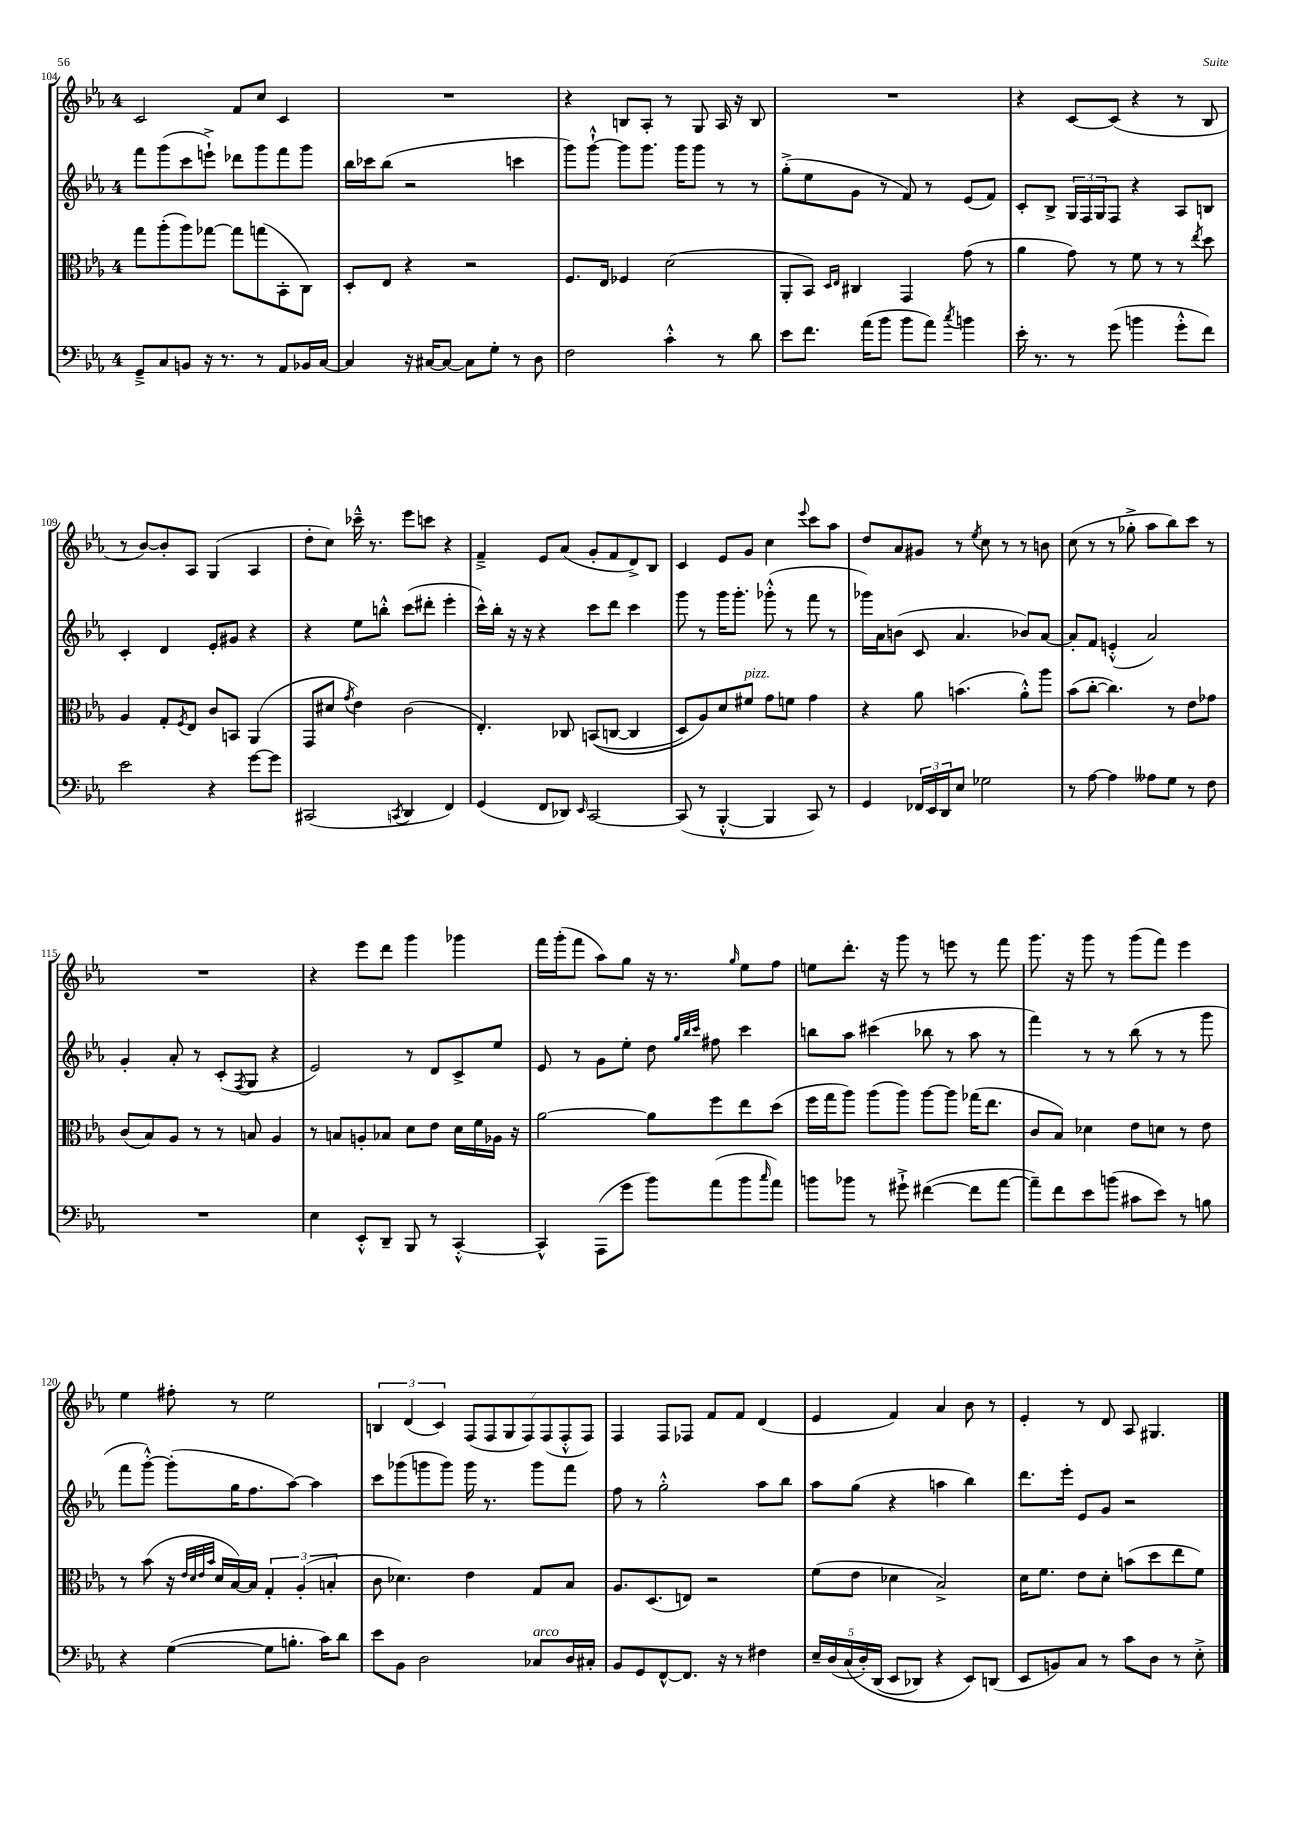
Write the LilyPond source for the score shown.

<<
\new StaffGroup <<
\new Staff = "s0" {
    \clef treble \key ees \major \once \override Staff.TimeSignature.style = #'single-digit \time 4/4
    c'2 f'8 c''8 c'4 |
    R1 |
    r4 b8 aes8-. r8 g8 aes16 r16 b8 |
    R1 |
    r4 c'8~ c'8( r4 r8 bes8 |
    r8 bes'8~) bes'8-. aes8 g4( aes4 |
    d''8-. c''8) ces'''16---^ r8. ees'''8 c'''8 r4 |
    f'4---> ees'8 aes'8( g'8-. f'8 d'8->) bes8 |
    c'4 ees'8 g'8 c''4 \appoggiatura { ees'''8 } c'''8 aes''8 |
    d''8 aes'8 gis'8 r8 \acciaccatura { ees''8 } c''8 r8 r8 b'8 |
    c''8( r8 r8 ges''8-.-> aes''8 bes''8) c'''8 r8 |
    R1 |
    r4 ees'''8 d'''8 g'''4 ges'''4 |
    f'''16 g'''16-.( f'''8 aes''8) g''8 r16 r8. \grace { g''16 } ees''8 f''8 |
    e''8 d'''8.-. r16 g'''8 r8 e'''8 r8 f'''8 |
    g'''8. r16 g'''8 r8 g'''8( f'''8) ees'''4 |
    ees''4 fis''8-. r8 ees''2 |
    \tuplet 3/2 { b4 d'4( c'4) } \tuplet 7/4 { f8( f8 g8 f8) f8( f8-.-^ f8) } |
    f4 f8 fes8 f'8 f'8 d'4( |
    ees'4 f'4) aes'4 bes'8 r8 |
    ees'4-. r8 d'8 aes8 gis4. \bar "|." |
}
\new Staff = "s1" {
    \clef treble \key ees \major \once \override Staff.TimeSignature.style = #'single-digit \time 4/4
    f'''8 g'''8( c'''8 e'''8-!->) des'''8 g'''8 f'''8 g'''8 |
    bes''16 ces'''16 bes''8( r2 c'''4 |
    g'''8) g'''8~-!-^ g'''8 g'''8. g'''16 g'''8 r8 r8 |
    g''8-.->( ees''8 g'8 r8 f'8) r8 ees'8( f'8) |
    c'8-. bes8-> \tuplet 3/2 { g16 f16 g16 } f8 r4 aes8 b8 |
    c'4-. d'4 ees'8-. gis'8 r4 |
    r4 ees''8 b''8-.-^ c'''8( dis'''8-. ees'''4-. |
    c'''16-^) bes''16-. r16 r16 r4 c'''8 d'''8 c'''4 |
    g'''8 r8 g'''16 g'''8.-. ges'''8-.-^( r8 f'''8 r8 |
    ges'''16) aes'16 b'8( c'8 aes'4. bes'8) aes'8~ |
    aes'8-. f'8 e'4-.-^( aes'2) |
    g'4-. aes'8-. r8 c'8-.( \acciaccatura { f8 } g8 r4 |
    ees'2) r8 d'8 c'8-> ees''8 |
    ees'8 r8 g'8 ees''8-. d''8 \grace { g''32 bes''32 c'''32 } fis''8 c'''4 |
    b''8 aes''8 cis'''4( bes''8 r8 aes''8 r8 |
    f'''4) r8 r8 bes''8( r8 r8 g'''8 |
    f'''8 g'''8~-.-^) g'''8-.( g''16 f''8. aes''8~) aes''4 |
    c'''8 ges'''8( g'''8 g'''8) g'''16 r8. g'''8 f'''8 |
    f''8 r8 g''2-.-^ aes''8 bes''8 |
    aes''8 g''8( r4 a''4 bes''4) |
    d'''8. ees'''16-. ees'8 g'8 r2 \bar "|." |
}
\new Staff = "s2" {
    \clef alto \key ees \major \once \override Staff.TimeSignature.style = #'single-digit \time 4/4
    g''8 aes''8-.( aes''8) ges''8~ ges''8 g''8( bes,8-. c8) |
    d8-. ees8 r4 r2 |
    f8. ees16 fes4 d'2( |
    aes,8-. bes,8) \grace { d16 ees16 } cis4 g,4 g'8( r8 |
    aes'4 g'8) r8 f'8 r8 r8 \acciaccatura { ees''8 } d''8 |
    aes4 g8-. \acciaccatura { f8 } ees8 c'8 b,8 aes,4( |
    g,8 dis'8 \acciaccatura { g'8 } ees'4) c'2( |
    ees4.-.) ces8 b,8(\( c8~ c4 |
    d8) aes8\) d'8 fis'8^\markup { \italic "pizz." } g'8 f'8 g'4 |
    r4 aes'8 b'4.( aes'8-.-^) aes''8 |
    bes'8( c''8~-. c''4.) r8 ees'8 ges'8 |
    c'8( bes8) aes8 r8 r8 b8 aes4 |
    r8 b8 a8-. bes8 d'8 ees'8 d'16 f'16 aes16 r16 |
    aes'2~ aes'8 f''8 ees''8 d''8( |
    f''16 g''16 aes''8) aes''8( aes''8) aes''8~ aes''8 ges''16( ees''8. |
    c'8 bes8) des'4 ees'8 d'8 r8 ees'8 |
    r8 bes'8( r16 \grace { ees'32 d'32 ees'32 bes'32 } d'16 bes16~) bes16 \tuplet 3/2 { g4-. aes4-.( b4-. } |
    c'8 des'4.) ees'4 g8 bes8 |
    aes8. d8.( e8) r2 |
    f'8( ees'8 des'4 bes2->) |
    d'16 f'8. ees'8 d'8-. b'8( d''8 ees''8 f'8) \bar "|." |
}
\new Staff = "s3" {
    \clef bass \key ees \major \once \override Staff.TimeSignature.style = #'single-digit \time 4/4
    g,8---> c8 b,8 r16 r8. r8 aes,8 bes,16 c16~ |
    c4 r16 cis16~ cis8~ cis8 g8-. r8 d8 |
    f2 c'4-.-^ r8 d'8 |
    ees'8 f'8. aes'16( bes'8 bes'8 aes'8) \acciaccatura { c''8 } b'4 |
    ees'16-. r8. r8 g'8( b'4 g'8-.-^ f'8) |
    ees'2 r4 g'8~ g'8 |
    cis,2( \acciaccatura { c,8 } d,4 f,4) |
    g,4( f,8 des,8) \grace { ees,16 } c,2~ |
    c,8( r8 bes,,4~-.-^ bes,,4 c,8) r8 |
    g,4 \tuplet 3/2 { fes,16 ees,16 d,16 } ees8 ges2 |
    r8 aes8~ aes4 aeses8 g8 r8 f8 |
    R1 |
    ees4 ees,8-.-^ d,8-- bes,,8 r8 c,4~-.-^ |
    c,4-^ aes,,8( g'8 bes'8) aes'8( bes'8 \grace { c''16 } aes'8) |
    b'8 bes'8 r8 gis'8-!-> fis'4~( fis'8 aes'8~ |
    aes'8--) f'8 ees'8 b'8( cis'8 ees'8) r8 b8 |
    r4 g4~( g8 b8.-. c'16) d'8 |
    ees'8 bes,8 d2 ces8^\markup { \italic "arco" } d16 cis16-. |
    bes,8 g,8 f,8~-^ f,8. r16 r8 fis4 |
    \tuplet 5/4 { ees16-- d16( c16\( d16-.) d,16( } ees,8 des,8) r4 ees,8\) d,8( |
    ees,8 b,8) c8 r8 c'8 d8 r8 ees8-.-> \bar "|." |
}
>>
>>
\layout { \context { \Score currentBarNumber = #104 } }
